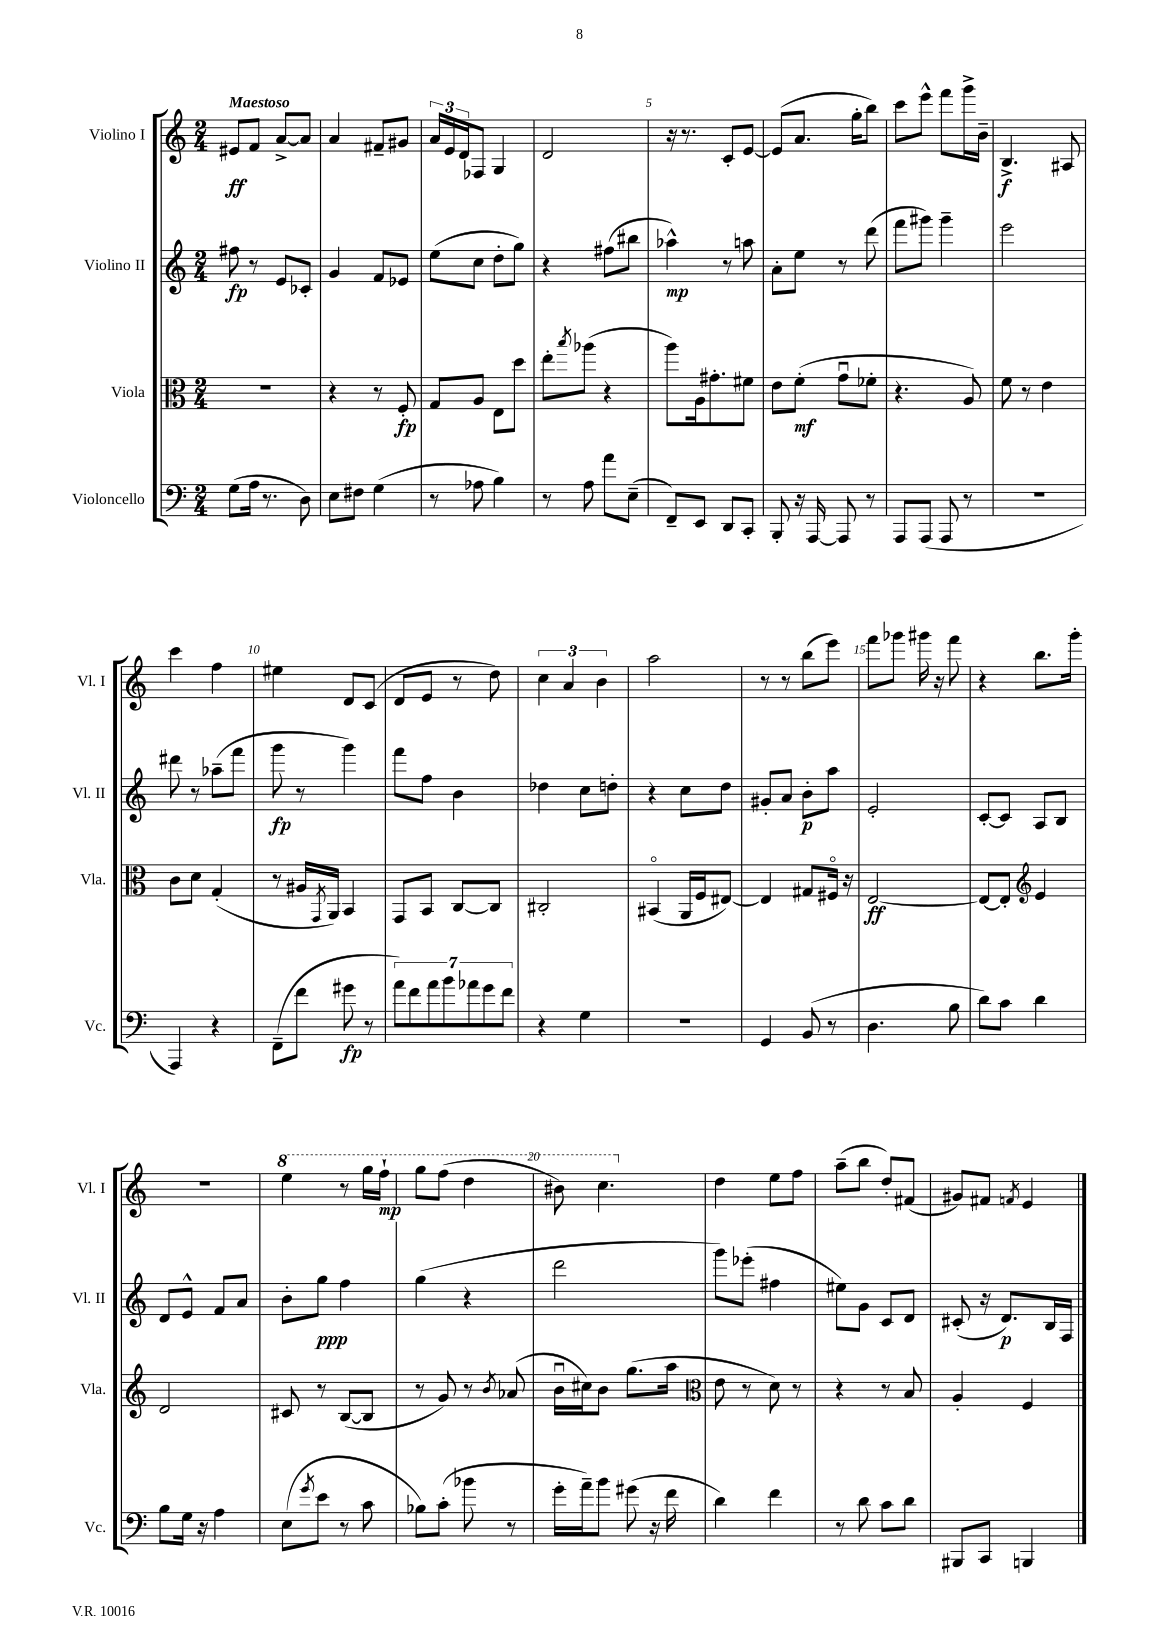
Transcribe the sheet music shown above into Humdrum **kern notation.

**kern	**kern	**kern	**kern
*staff4	*staff3	*staff2	*staff1
*clefF4	*clefC3	*clefG2	*clefG2
*k[]	*k[]	*k[]	*k[]
*M2/4	*M2/4	*M2/4	*M2/4
(8G	2r	8ff#	8e#
16A	.	8r	8f
8.r	.	.	.
.	.	8e	[8a^
8D)	.	8c-'	8a]
=	=	=	=
8E	4r	4g	4a
8F#	.	.	.
(4G	8r	8f	8f#~
.	8F'	8e-	8g#
=	=	=	=
8r	8G	(8ee	24a
.	.	.	24e
.	.	.	24d
8A-	8A	8cc	8F-
4B)	8E	8dd'	4G
.	8dd	8gg)	.
=	=	=	=
8r	8ee'	4r	2d
.	8qbb	.	.
8A	(8aa-	.	.
8a	4r	(8ff#	.
(8E~	.	8bb#	.
=	=	=	=
8FF~)	8aa)	4aa-^^)	16r
.	.	.	8.r
8EE	16A	.	.
.	8.g#'	.	.
8DD	.	8r	8c'
8CC'	8f#	8aa	[8e
=	=	=	=
8BBB'	8e	8a'	(8e]
16r	(8f'	8ee	8.a
[16AAA	.	.	.
8AAA]	8gu	8r	.
.	.	.	16gg'
8r	8f-'	(8ddd	8bb)
=	=	=	=
8AAA	4.r	8fff	8ccc
(8AAA	.	8ggg#)	8eee^^
8AAA	.	4ggg#~	8fff
8r	8A)	.	16ggg^
.	.	.	16b~
=	=	=	=
2r	8f	2eee	4.B^
.	8r	.	.
.	4e	.	.
.	.	.	8A#
=	=	=	=
4AAA)	8c	8ddd#	4ccc
.	8d	8r	.
4r	(4G'	(8aa-~	4ff
.	.	8fff	.
=	=	=	=
(8FF~	8r	8ggg	4ee#
8f	16A#	8r	.
.	8qGG	.	.
.	16AA)	.	.
8g#	4BB	4ggg)	8d
8r	.	.	(8c
=	=	=	=
14a)	8GG	8fff	8d
14f	.	.	.
.	8BB	8ff	8e
14a	.	.	.
14b	.	.	.
.	[8C	4b	8r
14a-	.	.	.
14g	.	.	.
.	8C]	.	8dd)
14f	.	.	.
=	=	=	=
4r	2C#'	4dd-	6cc
.	.	.	6a
4G	.	8cc	.
.	.	.	6b
.	.	8dd'	.
=	=	=	=
2r	(4BB#o	4r	2aa
.	16AA	8cc	.
.	16F	.	.
.	[8E#)	8dd	.
=	=	=	=
4GG	4E#]	8g#'	8r
.	.	8a	8r
(8BB	8G#	8b'	(8bb
8r	16F#o	8aa	8eee)
.	16r	.	.
=	=	=	=
4.D	[2E	2e'	8fff
.	.	.	8ggg-
.	.	.	16ggg#
.	.	.	16r
8B	.	.	8fff
=	=	=	=
8d)	8E_	[8c'	4r
8c	8E']	8c]	.
*	*clefG2	*	*
4d	4e	8A	8.bb
.	.	8B	.
.	.	.	16ggg'
=	=	=	=
8B	2d	8d	2r
16G	.	8e^^	.
16r	.	.	.
4A	.	8f	.
.	.	8a	.
=	=	=	=
(8E	8c#	8b'	4eee
8qg	.	.	.
8e	8r	8gg	.
8r	([8B	4ff	8r
8c	8B]	.	16ggg
.	.	.	16fff`
=	=	=	=
8B-)	8r	(4gg	8ggg
(8c'	8g)	.	(8fff
8b-	8r	4r	4ddd
.	8qb	.	.
8r	(8a-	.	.
=	=	=	=
16g'	16bu	2ddd	8bb#)
16a~)	16cc#)	.	.
8b	8b	.	4.ccc
(8g#	(8.gg	.	.
16r	.	.	.
16f	16aa	.	.
=	=	=	=
*	*clefC3	*	*
4d)	8e	8ggg)	4dd
.	8r	(8eee-'	.
4f	8d)	4ff#	8ee
.	8r	.	8ff
=	=	=	=
8r	4r	8ee#)	(8aa~
8d	.	8g	8bb
8c	8r	8c	8dd')
8d	8B	8d	(8f#
=	=	=	=
8BBB#	4A'	(8c#'	8g#)
8CC	.	16r	8f#
.	.	8.d)	.
.	.	.	8qf
4BBB	4F	.	4e
.	.	16B	.
.	.	16F	.
==	==	==	==
*-	*-	*-	*-
